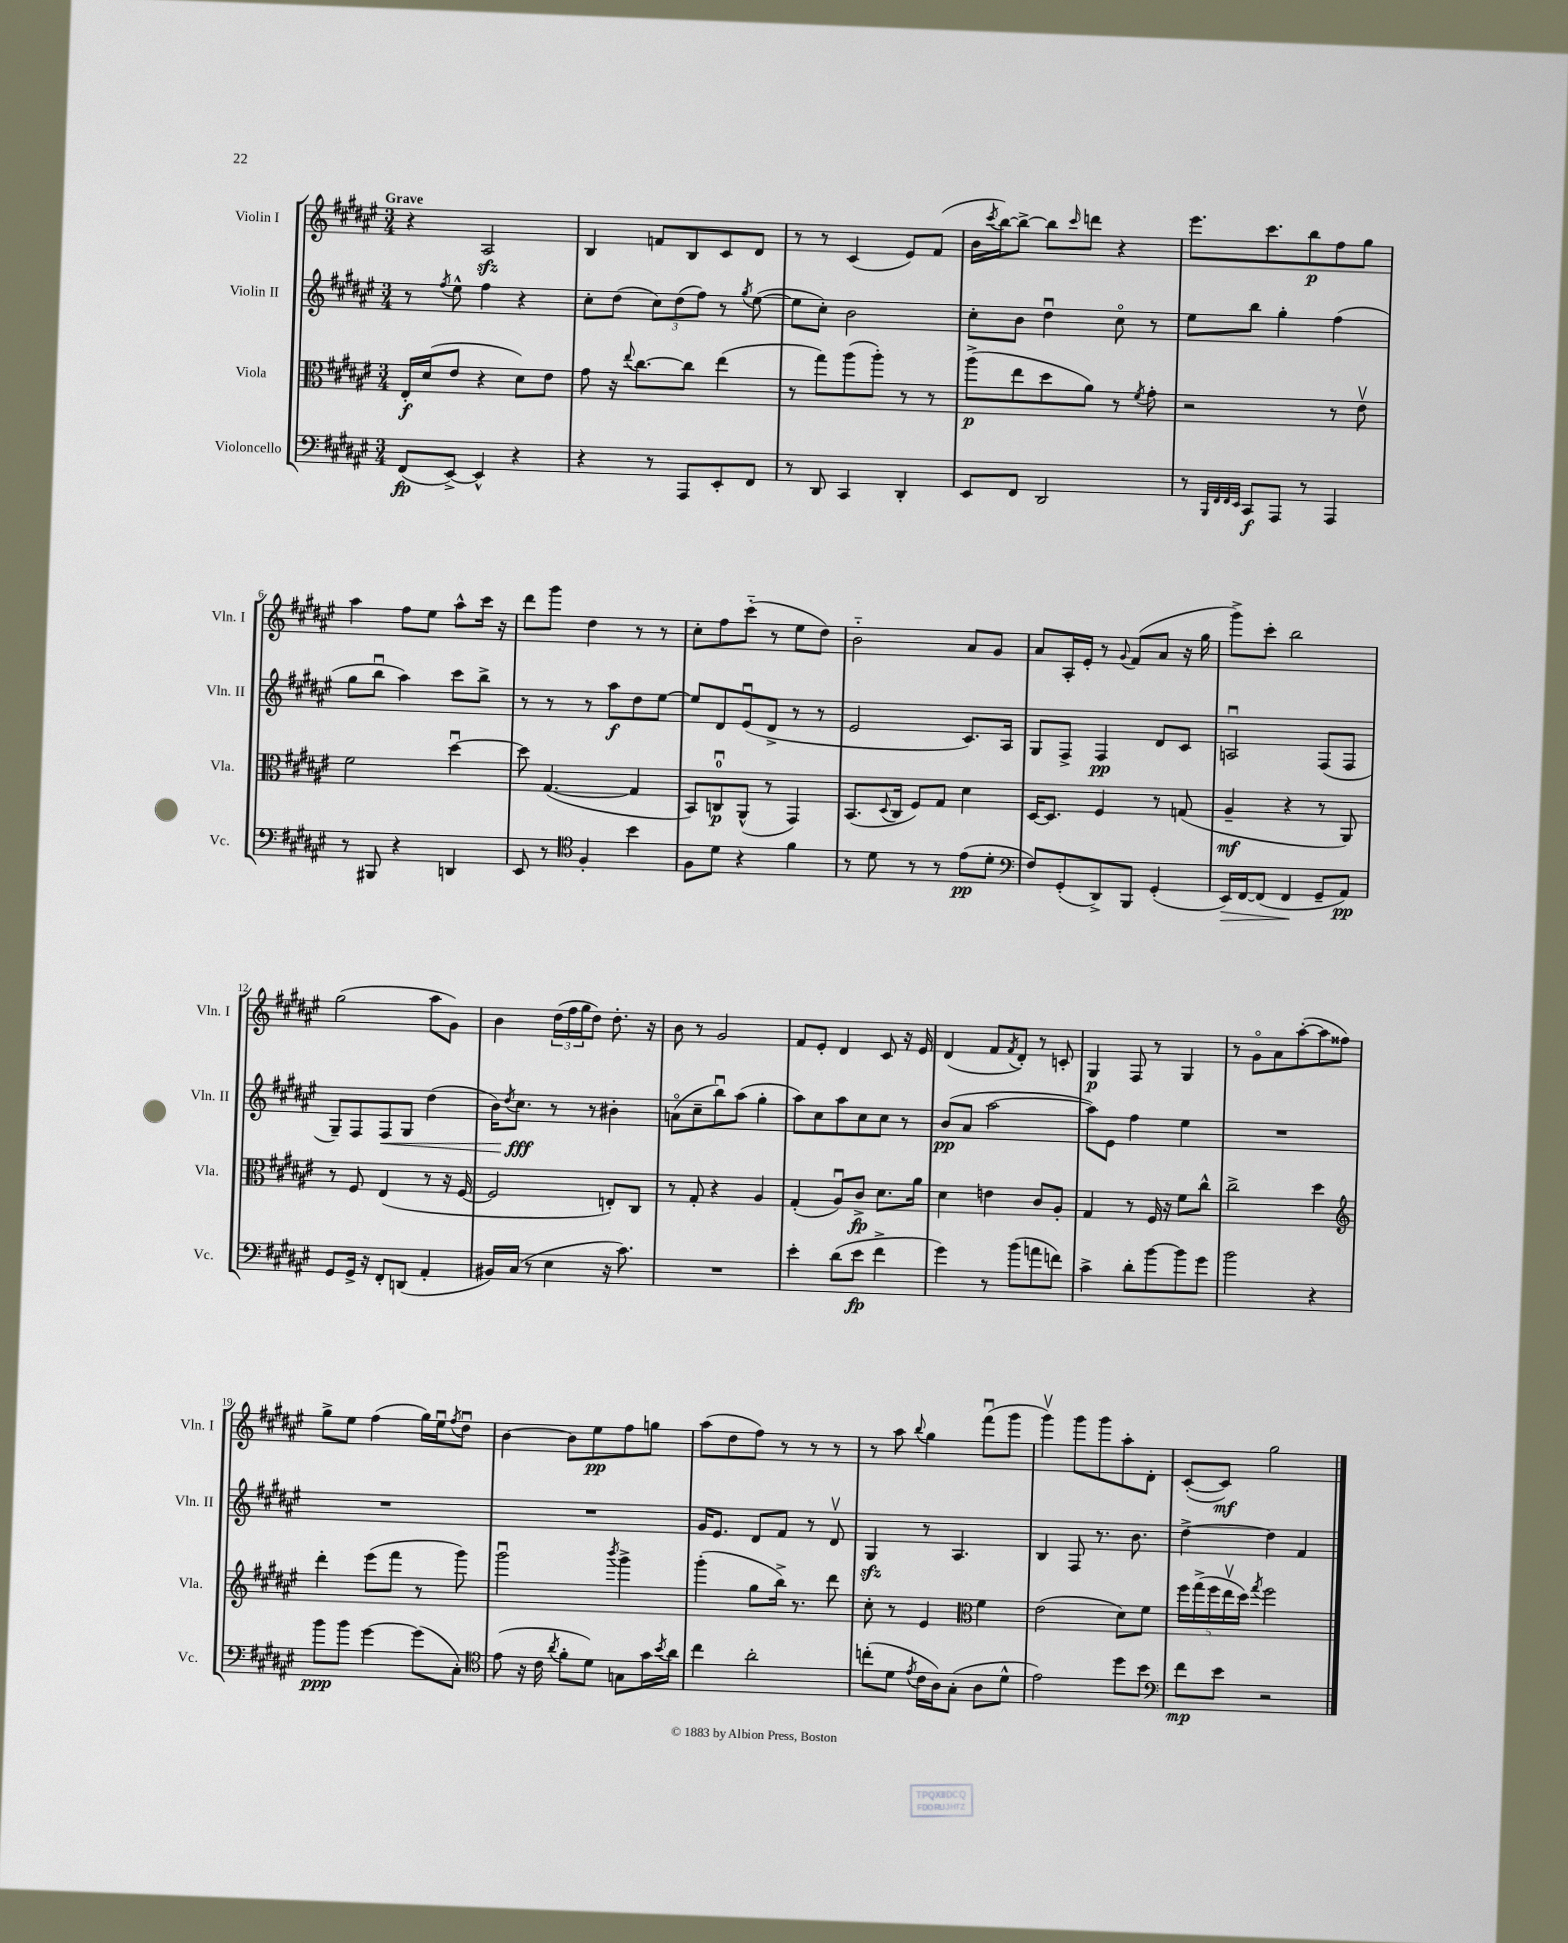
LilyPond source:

<<
\new StaffGroup <<
\new Staff = "s0" \with { instrumentName = "Violin I" shortInstrumentName = "Vln. I" } {
    \clef treble \key fis \major \numericTimeSignature \time 3/4 \tempo "Grave"
    r4 ais2\sfz |
    b4 f'8 b8 cis'8 dis'8 |
    r8 r8 cis'4( eis'8) fis'8( |
    b'16 \acciaccatura { cis'''8 } b''16~) b''8~-> b''8 \grace { cis'''16 } d'''8 r4 |
    eis'''8. cis'''8. b''8\p fis''8 gis''8 |
    ais''4 fis''8 eis''8 ais''8-^ cis'''16 r16 |
    dis'''8 gis'''8 dis''4 r8 r8 |
    cis''8-. fis''8 cis'''8-_( r8 eis''8 dis''8) |
    b'2-_ ais'8 gis'8 |
    ais'8 ais16-. eis'16-. r8 \appoggiatura { gis'8 } fis'8( ais'8 r16 gis''16 |
    gis'''8->) cis'''8-. b''2 |
    gis''2( ais''8 gis'8) |
    b'4 \tuplet 3/2 { dis''16( fis''16 gis''16 } dis''8) dis''8.-. r16 |
    b'8 r8 gis'2 |
    fis'8 eis'8-. dis'4 cis'8 r16 eis'16 |
    dis'4( fis'8 \acciaccatura { fis'8 } dis'8-.) r8 c'8-. |
    gis4\p fis8 r8 gis4 |
    r8 gis'8\flageolet ais'8 ais''8~-.( ais''8 fisis''8) |
    gis''8-> eis''8 fis''4( gis''16) eis''16\downbow \acciaccatura { fis''8 } dis''8\downbow |
    b'4~ b'8 eis''8\pp fis''8 g''8 |
    ais''8( dis''8 fis''8) r8 r8 r8 |
    r8 ais''8 \appoggiatura { b''8 } gis''4 fis'''8\downbow( gis'''8 |
    gis'''4\upbow) gis'''8 gis'''8 ais''8-. dis'8-. |
    cis'8~-.( cis'8\mf) gis''2 \bar "|." |
}
\new Staff = "s1" \with { instrumentName = "Violin II" shortInstrumentName = "Vln. II" } {
    \clef treble \key fis \major \numericTimeSignature \time 3/4
    r8 \acciaccatura { fis''8 } eis''8-^ fis''4 r4 |
    cis''8-. dis''8( \tuplet 3/2 { cis''8) dis''8( fis''8) } r8 \acciaccatura { gis''8 } eis''8~( |
    eis''8 cis''8-.) b'2 |
    cis''8-. b'8 dis''4\downbow cis''8\flageolet r8 |
    eis''8 b''8 gis''4-. fis''4( |
    gis''8 b''8\downbow ais''4) cis'''8 b''8-> |
    r8 r8 r8 ais''8\f dis''8 eis''8~ |
    eis''8 dis'8 eis'8\downbow( dis'8-> r8 r8 |
    eis'2 cis'8.) ais16 |
    gis8 fis8-> fis4\pp dis'8 cis'8 |
    a2\downbow fis8( fis8 |
    gis8--) fis8 fis8\< gis8 dis''4( |
    b'16) \acciaccatura { dis''8 } cis''8.\fff\! r8 r8 bis'4-. |
    a'8\flageolet( cis''8-- b''8\downbow) ais''8( gis''4-. |
    ais''8) cis''8 ais''8 cis''8 cis''8 r8 |
    b'8\pp( ais'8 ais''2~ |
    ais''8) eis'8 fis''4 eis''4 |
    R2. |
    R2. |
    R2. |
    gis'16 eis'8. dis'8 fis'8 r8 dis'8\upbow |
    gis4\sfz r8 ais4. |
    b4 fis8 r8. b'8. |
    dis''4~-> dis''4 fis'4 \bar "|." |
}
\new Staff = "s2" \with { instrumentName = "Viola" shortInstrumentName = "Vla." } {
    \clef alto \key fis \major \numericTimeSignature \time 3/4
    eis16-.\f dis'16( eis'8 r4 dis'8) eis'8 |
    gis'8 r16 \appoggiatura { eis''8 } cis''8.~ cis''8 eis''4( |
    r8 gis''8) ais''8( ais''8-.) r8 r8 |
    ais''8->\p( eis''8 dis''8 ais'8) r8 \acciaccatura { fis'8 } gis'8-. |
    r2 r8 eis'8\upbow |
    fis'2 dis''4~\downbow |
    dis''8 gis4.~( gis4 |
    b,8) c8-0\downbow\p ais,8-^( r8 gis,4) |
    b,8.( \appoggiatura { dis8 } cis16 fis8) gis8 dis'4 |
    dis16~ dis8. fis4 r8 g8( |
    ais4--\mf r4 r8 ais,8) |
    r8 fis8 eis4( r8 r16 fis16~ |
    fis2 e8-.) cis8 |
    r8 gis8-. r4 ais4 |
    gis4-.( ais8\downbow) cis'8->\fp dis'8. ais'16 |
    dis'4 e'4 cis'8 ais8-. |
    gis4 r8 fis16 r16 fis'8 cis''8-^ |
    cis''2-> dis''4 |
    \clef treble dis'''4-. eis'''8( fis'''8 r8 gis'''8) |
    gis'''2\downbow \acciaccatura { b'''8 } gis'''4-> |
    gis'''4-.( gis''8 b''16->) r8. dis'''8 |
    cis''8-. r8 eis'4 \clef alto fis'4 |
    eis'2( dis'8) fis'8 |
    \tuplet 5/4 { fis''16 gis''16->( fis''16 eis''16\upbow dis''16) } \acciaccatura { gis''8 } fis''2 \bar "|." |
}
\new Staff = "s3" \with { instrumentName = "Violoncello" shortInstrumentName = "Vc." } {
    \clef bass \key fis \major \numericTimeSignature \time 3/4
    fis,8\fp( eis,8~->) eis,4-^ r4 |
    r4 r8 ais,,8 eis,8-. fis,8 |
    r8 dis,8 cis,4 dis,4-. |
    eis,8 fis,8 dis,2 |
    r8 \grace { b,,32 fis,32 fis,32 eis,32 } cis,8\f ais,,8 r8 ais,,4 |
    r8 bis,,8 r4 d,4 |
    eis,8 r8 \clef tenor fis4-. b'4 |
    fis8 dis'8 r4 fis'4 |
    r8 dis'8 r8 r8 eis'8\pp( dis'8-. |
    \clef bass fis8) gis,8-.( dis,8->) b,,8 gis,4-.( |
    eis,16\>) fis,16~ fis,8( fis,4\! gis,8-- ais,8\pp) |
    gis,8 gis,16-> r16 fis,8-. d,8( ais,4-. |
    bis,16) cis16( r8 eis4 r16 cis'8.) |
    R2. |
    eis'4-. dis'8( eis'8\fp fis'4-> |
    gis'4) r8 b'8( a'8 f'8) |
    cis'4-> dis'8-. b'8~ b'8 gis'8 |
    b'2 r4 |
    b'8\ppp b'8 gis'4~ gis'8( cis8-.) |
    \clef tenor eis'8( r16 cis'16 \acciaccatura { ais'8 } fis'8-. dis'8) g8 gis'16 \acciaccatura { b'8 } ais'16 |
    cis''4 ais'2-. |
    c''8-.( dis'8 \acciaccatura { eis'8 } cis'16 ais16) gis8-.( ais8 dis'8-^ |
    eis'2) dis''8 b'8 |
    \clef bass fis'8\mp eis'8 r2 \bar "|." |
}
>>
>>
